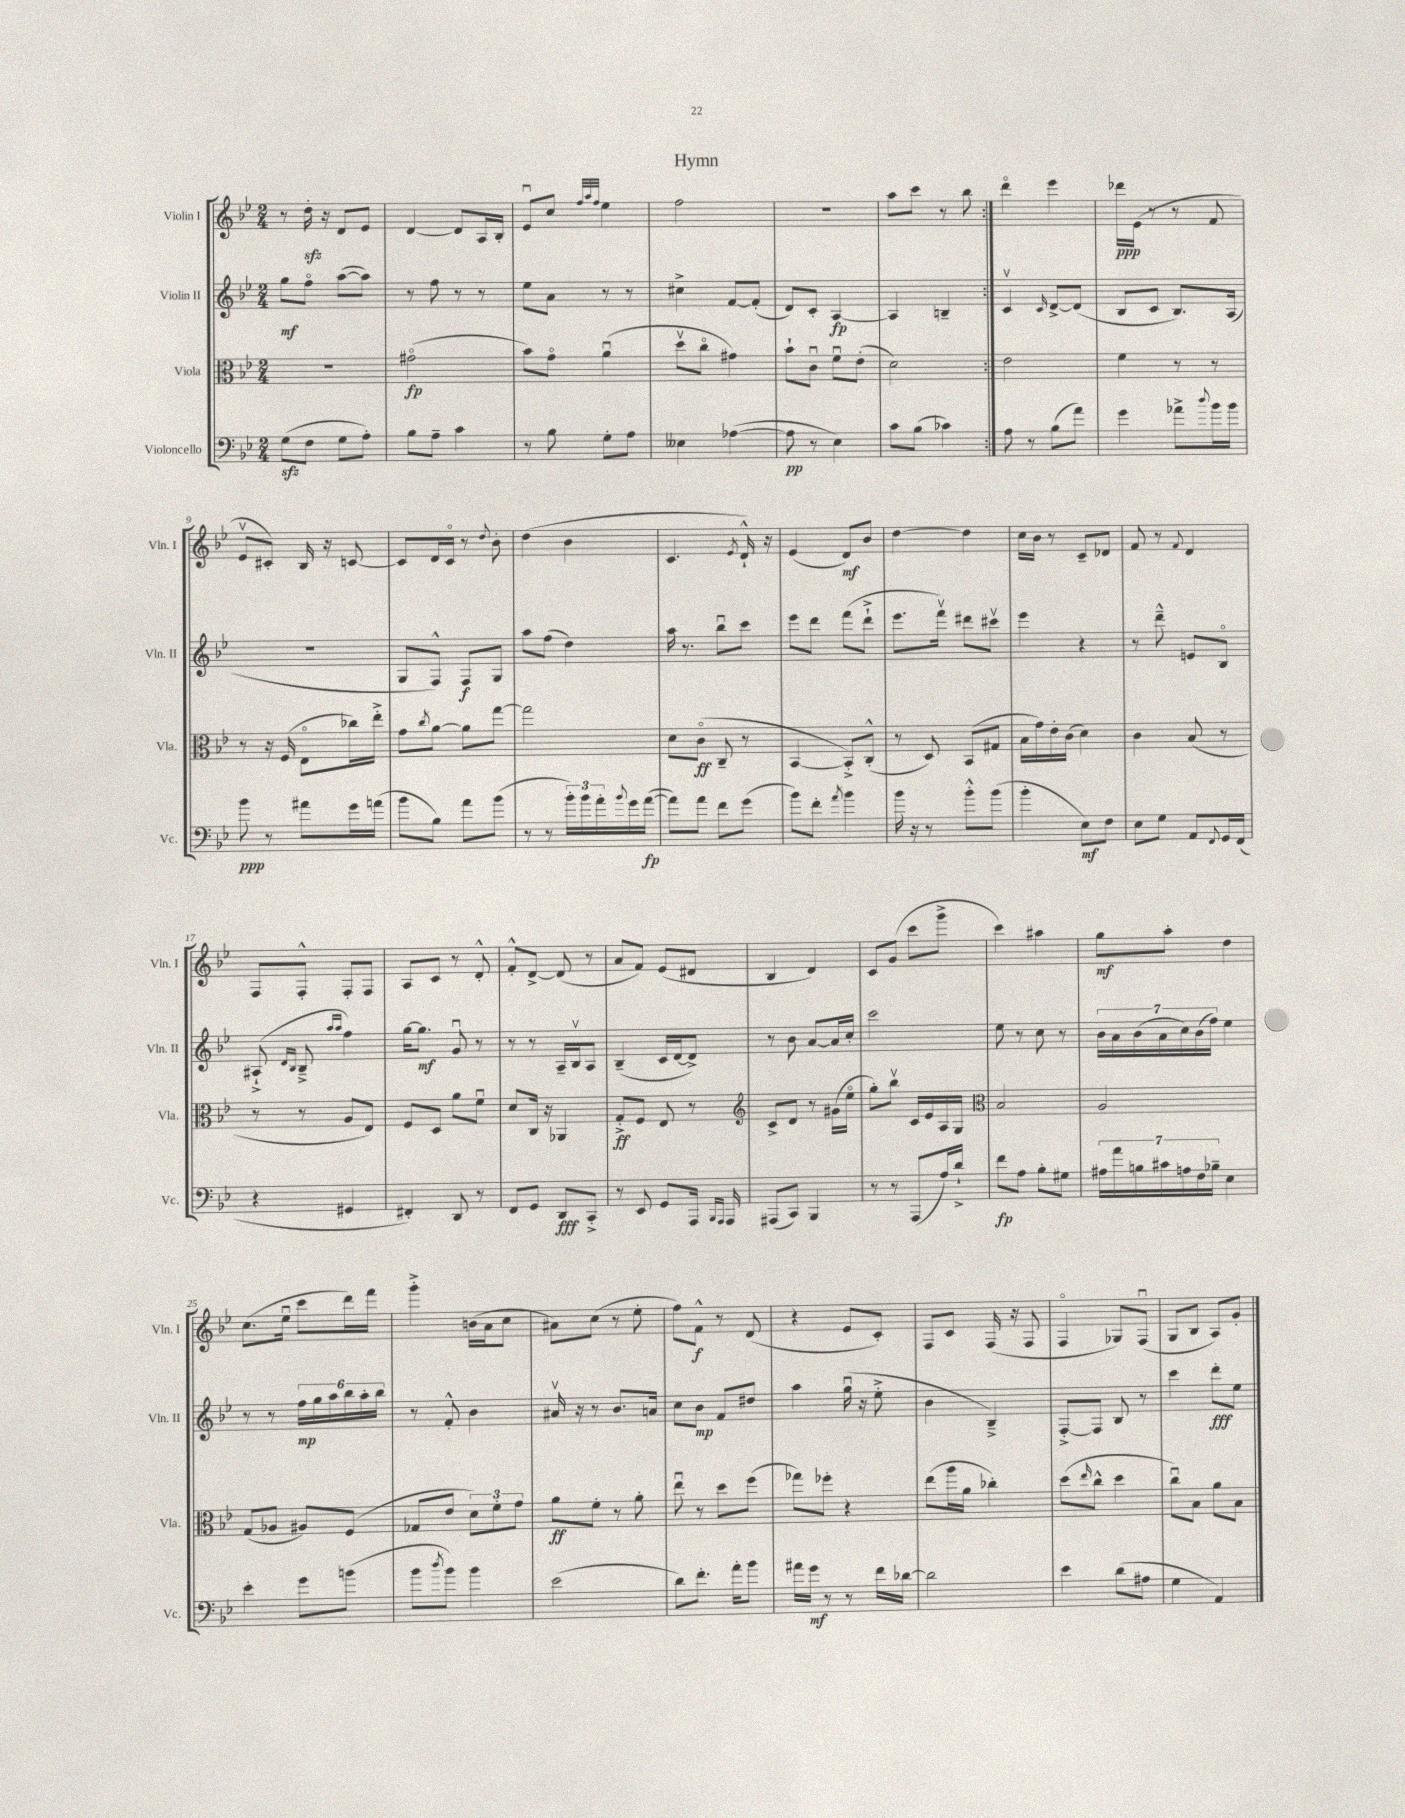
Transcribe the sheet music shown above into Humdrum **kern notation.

**kern	**dynam	**kern	**dynam	**kern	**dynam	**kern	**dynam
*part4	*part4	*part3	*part3	*part2	*part2	*part1	*part1
*staff4	*staff4	*staff3	*staff3	*staff2	*staff2	*staff1	*staff1
*I"Violoncello	*	*I"Viola	*	*I"Violin II	*	*I"Violin I	*
*I'Vc.	*	*I'Vla.	*	*I'Vln. II	*	*I'Vln. I	*
*clefF4	*	*clefC3	*	*clefG2	*	*clefG2	*
*k[b-e-]	*	*k[b-e-]	*	*k[b-e-]	*	*k[b-e-]	*
*M2/4	*	*M2/4	*	*M2/4	*	*M2/4	*
=1	=1	=1	=1	=1	=1	=1	=1
(8Gzz\L	.	2r	.	8gg\L	mf	8r	.
8F\J	.	.	.	8ff\J	.	16ddzz'\	.
.	.	.	.	.	.	16r	.
8G\L	.	.	.	([8aa\L	.	8d/L	.
8A'\J)	.	.	.	8aa\J])	.	8e-/J	.
=2	=2	=2	=2	=2	=2	=2	=2
8B-\L	.	(2g#X\	fp	8r	.	[4d/	.
8A~\J	.	.	.	8ff\	.	.	.
4c\	.	.	.	8r	.	8d/L]	.
.	.	.	.	8r	.	16A/L	.
.	.	.	.	.	.	16B-'/JJ	.
=3	=3	=3	=3	=3	=3	=3	=3
8r	.	8b-\L)	.	8ee-\L	.	8e-u/L	.
8B-\	.	8g\J	.	8a\J	.	8cc/J	.
.	.	.	.	.	.	32qqff/LLL	.
.	.	.	.	.	.	32qqaa/	.
.	.	.	.	.	.	32qqff/JJJ	.
8G'\L	.	(4au\	.	8r	.	4ee-\	.
8A\J	.	.	.	8r	.	.	.
=4	=4	=4	=4	=4	=4	=4	=4
4E--X\	.	8ddv\L	.	4cc#X^\	.	2ff\	.
.	.	8cc\J	.	.	.	.	.
([4A-X\	.	4g#X\)	.	[8f/L	.	.	.
.	.	.	.	(8f'/J]	.	.	.
=5	=5	=5	=5	=5	=5	=5	=5
8A-\]	pp	8b-`\L	.	8d/L)	.	2r	.
8r	.	8cu\J	.	8c'/J	.	.	.
4E-\)	.	8fu\L	.	[4A/	fp	.	.
.	.	(8e-'\J	.	.	.	.	.
=6	=6	=6	=6	=6	=6	=6	=6
8c\L	.	2d\)	.	4A/]	.	8aa\L	.
(8B-\J	.	.	.	.	.	8ccc\J	.
4c-X\)	.	.	.	4Bn~/	.	8r	.
.	.	.	.	.	.	8bb-\	.
=7:|!	=7:|!	=7:|!	=7:|!	=7:|!	=7:|!	=7:|!	=7:|!
8A\	.	2e-\	.	4cv/	.	4ddd\	.
8r	.	.	.	.	.	.	.
.	.	.	.	16qqc/	.	.	.
(8B-\L	.	.	.	[8d^/L	.	4eee-\	.
8a\J)	.	.	.	(8d/J]	.	.	.
=8	=8	=8	=8	=8	=8	=8	=8
4g\	.	4f\	.	8B-/L	.	16ddd-X\LL	ppp
.	.	.	.	.	.	(16e-\JJ	.
.	.	.	.	8c/J	.	8r	.
8a-X^\L	.	8r	.	8.B-/L)	.	8r	.
8qqdd/	.	.	.	.	.	.	.
16b-\L	.	8r	.	.	.	8f/	.
16b-\JJ	.	.	.	(16A/Jk	.	.	.
!!LO:LB:g=z
=9	=9	=9	=9	=9	=9	=9	=9
8b-\	ppp	8r	.	2r	.	8e-v/L	.
8r	.	16r	.	.	.	8c#X'/J)	.
.	.	(16F/	.	.	.	.	.
8a#X\L	.	8E-\L	.	.	.	16B-/	.
.	.	.	.	.	.	16r	.
16g\L	.	16cc-X\L)	.	.	.	[8cn/	.
(16an\JJ	.	16ee-'^\JJ	.	.	.	.	.
=10	=10	=10	=10	=10	=10	=10	=10
8b-\L	.	8g\L	.	8G/L	.	8c/L]	.
.	.	8qcc/	.	.	.	.	.
8B-\J)	.	[8a\J	.	8F^^/J)	.	16d/L	.
.	.	.	.	.	.	16c/JJ	.
8a\L	.	8a\L]	.	8F/L	f	8r	.
.	.	.	.	.	.	8qqdd/	.
(8b-\J	.	[8gg\J	.	8G/J	.	8b-'\	.
=11	=11	=11	=11	=11	=11	=11	=11
8r	.	2gg\]	.	8aa\L	.	(4dd\	.
8r	.	.	.	(8ff\J	.	.	.
24b-'\LL)	.	.	.	4dd\)	.	4b-\	.
24b-\	.	.	.	.	.	.	.
24a'\	.	.	.	.	.	.	.
8qqb-/	.	.	.	.	.	.	.
16g\	.	.	.	.	.	.	.
([16a\JJ	fp	.	.	.	.	.	.
=12	=12	=12	=12	=12	=12	=12	=12
8a\L])	.	8d\L	.	16aa\	.	4.c/	.
.	.	.	.	8.r	.	.	.
8a\J	.	(8c\J	ff	.	.	.	.
8f\L	.	8C~/	.	8bb-u\L	.	.	.
.	.	.	.	.	.	8qe-/	.
(8g\J	.	8r	.	8ccc\J	.	16d`^^/)	.
.	.	.	.	.	.	16r	.
=13	=13	=13	=13	=13	=13	=13	=13
8b-\L)	.	[4BB-/	.	8eee-\L	.	(4e-/	.
8f'\J	.	.	.	8ddd\J	.	.	.
8qa/	.	.	.	.	.	.	.
4b-\	.	8BB-'^/L])	.	(8fff\L	.	8d/L)	mf
.	.	(8C'^^/J	.	8ddd`^\J	.	8b-/J	.
=14	=14	=14	=14	=14	=14	=14	=14
16b-\	.	8r	.	8.eee-\L	.	[4dd\	.
16r	.	.	.	.	.	.	.
8r	.	8D/)	.	.	.	.	.
.	.	.	.	16fffv\Jk)	.	.	.
8b-'^^\L	.	(8BB-/L	.	8ddd#X\L	.	4dd\]	.
(8b-\J	.	8G#X/J	.	8ccc#Xv\J	.	.	.
=15	=15	=15	=15	=15	=15	=15	=15
4b-'\	.	16B-\LL	.	4eee-\	.	16cc\LL	.
.	.	16g\)	.	.	.	16b-\JJ	.
.	.	16e-'\	.	.	.	8r	.
.	.	(16c\JJ	.	.	.	.	.
8E-\L)	mf	4d\)	.	4r	.	8c~/L	.
8F\J	.	.	.	.	.	8d-X/J	.
=16	=16	=16	=16	=16	=16	=16	=16
8E-\L	.	4c\	.	8r	.	8f/	.
8G\J	.	.	.	8ddd~^^\	.	8r	.
.	.	.	.	.	.	8qqf/	.
8AA/L	.	(8B-/	.	8en/L	.	4d/	.
8qqFF/	.	.	.	.	.	.	.
16GG/L	.	8r	.	8B-/J	.	.	.
(16FF/JJ	.	.	.	.	.	.	.
!!LO:LB:g=z
=17	=17	=17	=17	=17	=17	=17	=17
4r	.	8r	.	(8A#X`^/	.	8F/L	.
.	.	.	.	16qqd/LL	.	.	.
.	.	.	.	16qqB-/JJ	.	.	.
.	.	8r	.	8B-~^/	.	8F'^^/J	.
.	.	.	.	16qqaa/LL	.	.	.
.	.	.	.	16qqaa/JJ	.	.	.
4GG#X/	.	8A/L	.	4ff\)	.	8F'/L	.
.	.	8E-/J)	.	.	.	8F/J	.
=18	=18	=18	=18	=18	=18	=18	=18
4FF#X'/)	.	8F/L	.	[16gg\KL	.	8A/L	.
.	.	.	.	8.gg\J]	mf	.	.
.	.	8D/J	.	.	.	8c/J	.
8DD/	.	8a\L	.	8gu/	.	8r	.
8r	.	8fu\J	.	8r	.	8d'^^/	.
=19	=19	=19	=19	=19	=19	=19	=19
8FF/L	.	8d/L	.	8r	.	8f'^^/L	.
8GG/J	.	16C/Jk	.	8r	.	[8d^/J	.
.	.	16r	.	.	.	.	.
8DD/L	fff	4AA-X/	.	16A~/LL	.	(8d/]	.
.	.	.	.	16B-v/J	.	.	.
8CC'^/J	.	.	.	8A/J	.	8r	.
=20	=20	=20	=20	=20	=20	=20	=20
8r	.	8G'^/L	ff	(4B-~/	.	8a/L	.
8EE-/	.	8F/J	.	.	.	8f/J)	.
8GG/L	.	8E-/	.	16c/LL	.	(8e-/L	.
.	.	.	.	[16d/J	.	.	.
16AAA/Jk	.	8r	.	8d^/J])	.	8d#X/J	.
16qqBBB-/LL	.	.	.	.	.	.	.
16qqAAA/JJ	.	.	.	.	.	.	.
16AAA/	.	.	.	.	.	.	.
=21	=21	=21	=21	=21	=21	=21	=21
*	*	*clefG2	*	*	*	*	*
(8AAA#X/L	.	8c^/L	.	8r	.	4B-/	.
8CC/J)	.	8d/J	.	8b-\	.	.	.
4BBB-/	.	8r	.	[8a/L	.	4d/)	.
.	.	(16g#X\LL	.	16a/L]	.	.	.
.	.	16ee-\JJ	.	16cc'/JJ	.	.	.
=22	=22	=22	=22	=22	=22	=22	=22
8r	.	8gg'\L)	.	2ccc\	.	8c/L	.
8r	.	8bb-v\J	.	.	.	(8g/J	.
(8AAA/L	.	16c/LL	.	.	.	8ccc\L	.
.	.	16e-/	.	.	.	.	.
16A/L)	.	16A/	.	.	.	8ggg^\J	.
16d`^/JJ	.	16G/JJ	.	.	.	.	.
=23	=23	=23	=23	=23	=23	=23	=23
*	*	*clefC3	*	*	*	*	*
8f\L	fp	2B-/	.	8ee-\	.	4ccc\)	.
8A\J	.	.	.	8r	.	.	.
8B-'\L	.	.	.	8cc\	.	4aa#X\	.
8G#X\J	.	.	.	8r	.	.	.
=24	=24	=24	=24	=24	=24	=24	=24
28A#X\LL	.	2A/	.	28b-\LL	.	8gg\L	mf
28a\	.	.	.	28a\	.	.	.
28Bn\	.	.	.	(28b-\	.	.	.
28c#X\	.	.	.	28a\	.	.	.
.	.	.	.	.	.	8aa'\J	.
28An\	.	.	.	28cc\)	.	.	.
28F\	.	.	.	(28b-\	.	.	.
28B-X~\JJ	.	.	.	28ff\JJ)	.	.	.
4E-\	.	.	.	4ee-\	.	4dd\	.
!!LO:LB:g=z
=25	=25	=25	=25	=25	=25	=25	=25
4e-'\	.	(8G/L	.	8r	.	(8.cc\L	.
.	.	8A-X/J	.	8r	.	.	.
.	.	.	.	.	.	16ee-u\Jk	.
8g\L	.	8A#X/L)	.	24ff\LL	mp	8ccc\L	.
.	.	.	.	24gg\	.	.	.
.	.	.	.	24aa\	.	.	.
(8bn\J	.	(8F/J	.	24bb-\	.	16ddd\L)	.
.	.	.	.	24aa'\	.	.	.
.	.	.	.	.	.	16fff\JJ	.
.	.	.	.	24bb-\JJ	.	.	.
=26	=26	=26	=26	=26	=26	=26	=26
8b-\L	.	8G-X/L	.	8r	.	4ggg'^\	.
8qdd/	.	.	.	.	.	.	.
8b-\J)	.	8e-/J	.	8f'^^/	.	.	.
4b-\	.	12d\L)	.	4b-\	.	(16bn\LL	.
.	.	.	.	.	.	16a\J	.
.	.	12f'\	.	.	.	.	.
.	.	.	.	.	.	8cc\J	.
.	.	12g\J	.	.	.	.	.
=27	=27	=27	=27	=27	=27	=27	=27
(2e-\	.	8a\L	ff	16a#Xv/	.	8a#X\L)	.
.	.	.	.	16r	.	.	.
.	.	8f'\J	.	8r	.	(8cc\J	.
.	.	8r	.	8.b-/L	.	8r	.
.	.	8a'\	.	.	.	8ee-'\	.
.	.	.	.	16an/Jk	.	.	.
=28	=28	=28	=28	=28	=28	=28	=28
8d\L)	.	8ee-u\	.	8cc\L	.	8ff\L)	.
8.f'\J	.	8r	.	8b-\J	mp	8f^^\J	f
.	.	8dd\L	.	8f/L	.	8r	.
16a'\KL	.	.	.	.	.	.	.
8b-\J	.	(8ff\J	.	8dd#X/J	.	(8d/	.
=29	=29	=29	=29	=29	=29	=29	=29
16a#X\LL	.	8gg-X\L)	.	4aa\	.	4r	.
16g\JJ	mf	.	.	.	.	.	.
8r	.	8ff-X'\J	.	.	.	.	.
8r	.	4r	.	(16ggu\	.	8e-/L	.
.	.	.	.	16r	.	.	.
16f\LL	.	.	.	8ee-'^\	.	8c'/J)	.
[16d-X\JJ	.	.	.	.	.	.	.
=30	=30	=30	=30	=30	=30	=30	=30
2d-\]	.	(8ee-\L	.	4b-\	.	8F/L	.
.	.	16aa\L	.	.	.	8c/J	.
.	.	16a\JJ	.	.	.	.	.
.	.	4cc-X'\)	.	4B-~^/)	.	(16F/	.
.	.	.	.	.	.	16r	.
.	.	.	.	.	.	8F/	.
=31	=31	=31	=31	=31	=31	=31	=31
4e-\	.	(8dd\L	.	[8F'^/L	.	4F/	.
.	.	16qqee-/	.	.	.	.	.
.	.	8cc^^\J	.	8F/J]	.	.	.
(8d\L	.	4dd\	.	8B-/	.	8G-X/L)	.
8A#X\J	.	.	.	8r	.	(8Fu/J	.
=32	=32	=32	=32	=32	=32	=32	=32
4G\	.	8ccu\L)	.	4ccc\	.	8G/L	.
.	.	8B-\J	.	.	.	8B-/J	.
4AA/)	.	8a\L	.	8ddd'\L	fff	8A/L)	.
.	.	8B-\J	.	8ee-\J	.	8g'/J	.
==	==	==	==	==	==	==	==
*-	*-	*-	*-	*-	*-	*-	*-
